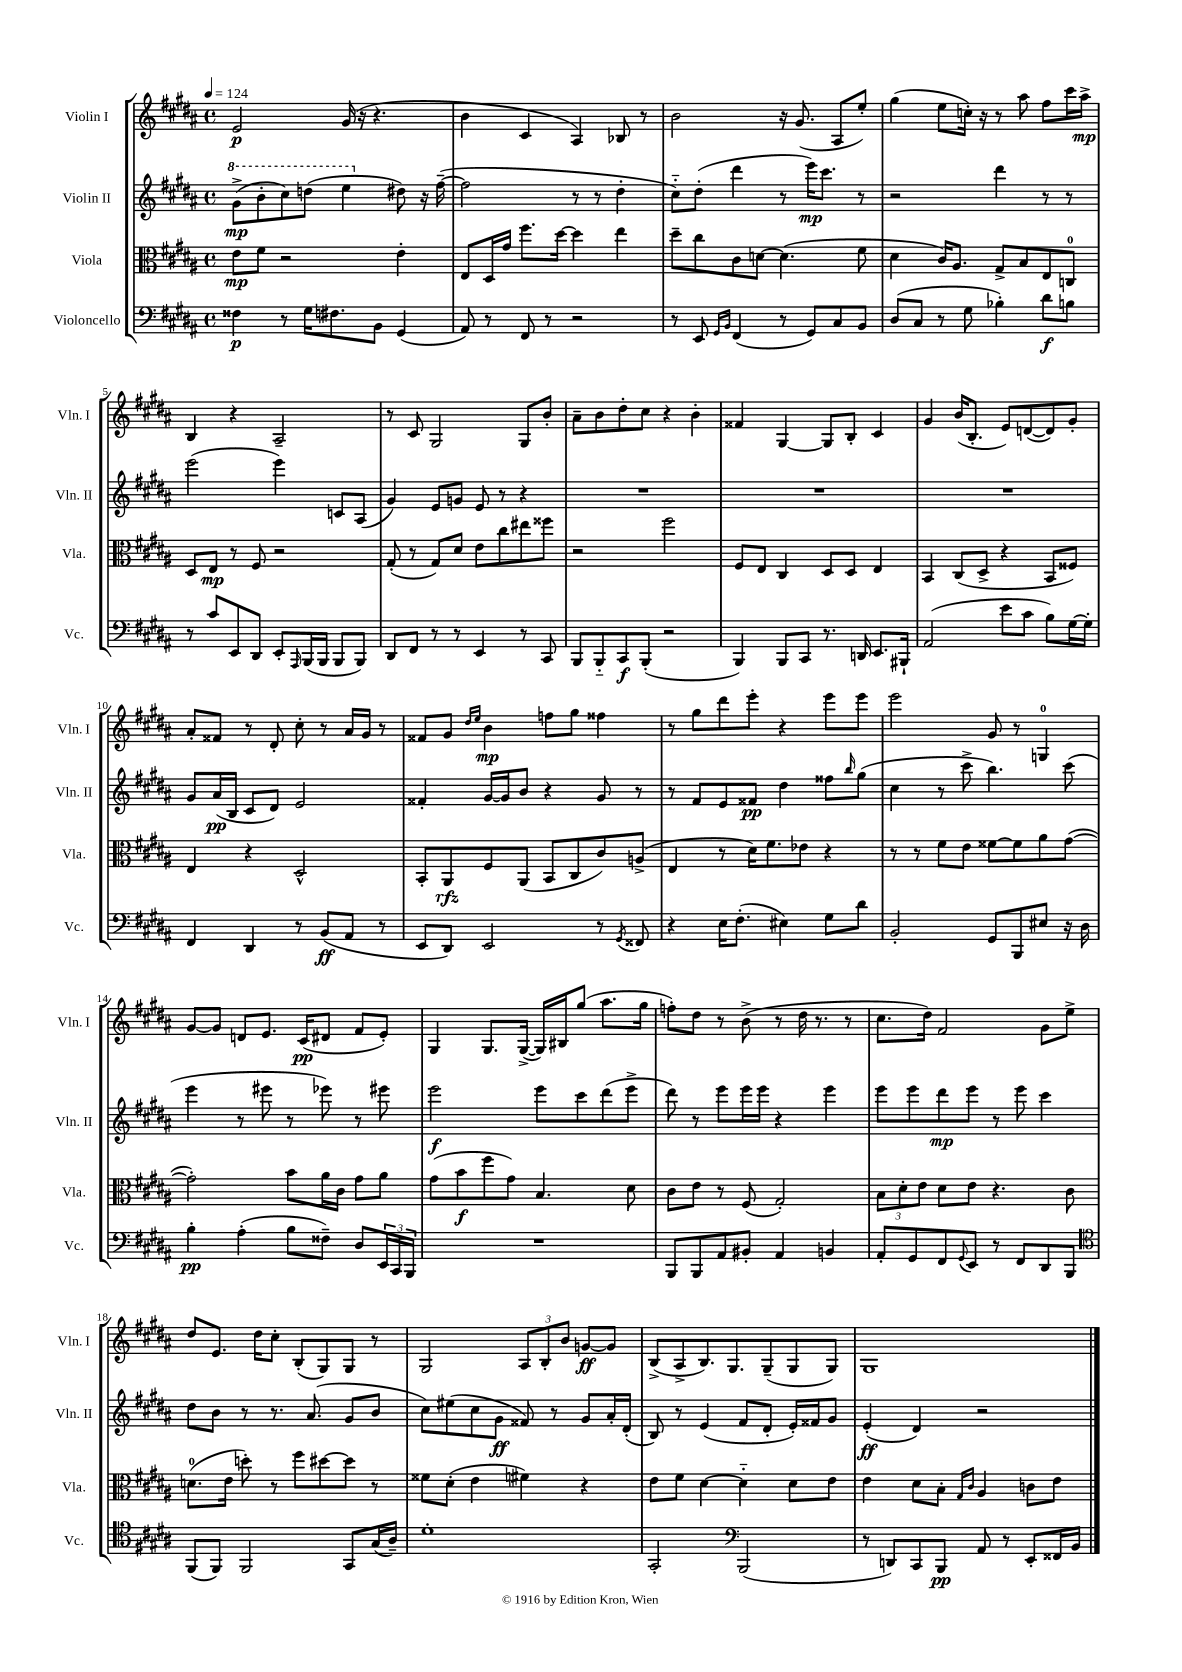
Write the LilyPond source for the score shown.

<<
\new StaffGroup <<
\new Staff = "s0" \with { instrumentName = "Violin I" shortInstrumentName = "Vln. I" } {
    \clef treble \key b \major \defaultTimeSignature \time 4/4 \tempo 4 = 124
    e'2\p gis'16( r16 r4. |
    b'4 cis'4 ais4) bes8 r8 |
    b'2 r16 gis'8.( ais8 e''8-.) |
    gis''4( e''8 c''16-.) r16 r8 ais''8 fis''8 cis'''16 ais''16->\mp |
    b4 r4 ais2-- |
    r8 cis'8 gis2 gis8 b'8-. |
    ais'8-- b'8 dis''8-. cis''8 r4 b'4-. |
    fisis'4 gis4~ gis8 b8-. cis'4 |
    gis'4 b'16( b8.-. e'8) d'8~( d'8) gis'8-. |
    ais'8-. fisis'8 r8 dis'8-. cis''8-. r8 ais'16 gis'16 r8 |
    fisis'8 gis'8 \grace { dis''16 e''16 } b'4\mp f''8 gis''8 fisis''4 |
    r8 gis''8 dis'''8 e'''8-. r4 e'''8 e'''8 |
    e'''2 gis'8 r8 g4-0 |
    gis'8~ gis'8 d'8 e'8. cis'16\pp( dis'8 fis'8 e'8-.) |
    gis4 gis8. gis16~->( gis16) bis16 gis''8( ais''8. gis''16 |
    f''8-.) dis''8 r8 b'8->( r8 dis''16 r8. r8 |
    cis''8. dis''16) fis'2 gis'8 e''8-> |
    dis''8 e'8. dis''16 cis''8-. b8-.( gis8) gis8 r8 |
    gis2 \tuplet 3/2 { ais8 b8-. b'8 } g'8~\ff g'8 |
    b8->( ais8-> b8.) gis8. gis8--( gis8 gis8) |
    gis1 \bar "|." |
}
\new Staff = "s1" \with { instrumentName = "Violin II" shortInstrumentName = "Vln. II" } {
    \clef treble \key b \major \defaultTimeSignature \time 4/4
    \ottava #1 gis''8->\mp( b''8-. cis'''8) d'''8( e'''4 \ottava #0 dis''!8) r16 fis''16~--( |
    fis''2 r8 r8 dis''4-. |
    cis''8-_) dis''8-.( dis'''4 r8 e'''16\mp) cis'''8. r8 |
    r2 dis'''4 r8 r8 |
    e'''2( e'''4) c'8 ais8( |
    gis'4) e'8 g'8 e'8 r8 r4 |
    R1 |
    R1 |
    R1 |
    gis'8 ais'16\pp( b16 cis'8 dis'8) e'2 |
    fisis'4-. gis'16~ gis'16 b'8 r4 gis'8 r8 |
    r8 fis'8 e'8 fisis'8\pp dis''4 fisis''8 \grace { b''16 } gis''8( |
    cis''4 r8 cis'''8-> b''4.) cis'''8( |
    e'''4 r8 eis'''8 r8 ees'''8) r8 eis'''8 |
    e'''2\f e'''8 cis'''8 dis'''8( e'''8-> |
    dis'''8) r8 e'''8 e'''16 e'''16 r4 e'''4 |
    e'''8 e'''8 dis'''8\mp e'''8 r8 e'''8 cis'''4 |
    dis''8 b'8 r8 r8. ais'8.( gis'8 b'8 |
    cis''8) eis''8( cis''8 gis'8\ff fisis'8) r8 gis'8 ais'16-. dis'16-.( |
    b8) r8 e'4( fis'8 dis'8-. e'16-.) fisis'16 gis'8 |
    e'4-.\ff( dis'4) r2 \bar "|." |
}
\new Staff = "s2" \with { instrumentName = "Viola" shortInstrumentName = "Vla." } {
    \clef alto \key b \major \defaultTimeSignature \time 4/4
    e'8\mp fis'8 r2 e'4-. |
    e8 dis16 gis'16 fis''8. dis''16~ dis''4 e''4 |
    dis''8-- cis''8 cis'8 d'8~ d'4.( fis'8 |
    dis'4 cis'16) ais8. gis8-> b8 e8 c8-0 |
    dis8 e8\mp r8 fis8 r2 |
    gis8-.( r8 gis8) dis'8 e'8 cis''8 eis''8 fisis''8 |
    r2 fis''2 |
    fis8 e8 cis4 dis8 dis8 e4 |
    b,4 cis8( dis8-> r4 b,8 fisis8) |
    e4 r4 dis2-^ |
    b,8-. ais,8\rfz fis8 ais,8( b,8 cis8 cis'8) a8->( |
    e4 r8 dis'16) fis'8. ees'8 r4 |
    r8 r8 fis'8 e'8 fisis'8~ fisis'8 ais'8 gis'8~( |
    gis'2-.) b'8 ais'16 cis'16 gis'8 ais'8 |
    gis'8( b'8\f fis''8 gis'8) b4. dis'8 |
    cis'8 e'8 r8 fis8( gis2-.) |
    \tuplet 3/2 { b8 dis'8-. e'8 } dis'8 e'8 r4. cis'8 |
    d'8.-0( e'16 d''8-.) r8 fis''8 dis''8~ dis''8 r8 |
    fisis'8 dis'8-.( e'4 fis'4) r4 |
    e'8 fis'8 dis'4~ dis'4-_ dis'8 e'8 |
    e'4 dis'8 b8-. \grace { gis16 cis'16 } ais4 c'8 e'8 \bar "|." |
}
\new Staff = "s3" \with { instrumentName = "Violoncello" shortInstrumentName = "Vc." } {
    \clef bass \key b \major \defaultTimeSignature \time 4/4
    fisis4\p r8 gis16 fis8. b,8 gis,4( |
    ais,8) r8 fis,8 r8 r2 |
    r8 e,8 \grace { gis,16 b,16 } fis,4( r8 gis,8) cis8 b,8 |
    dis8( cis8 r8 gis8 bes4-.) dis'8\f b8 |
    r8 cis'8 e,8 dis,8 e,8-. \grace { ais,,16 } b,,16( b,,16 b,,8 b,,8) |
    dis,8 fis,8 r8 r8 e,4 r8 cis,8 |
    b,,8 b,,8-_ cis,8\f b,,8-.( r2 |
    b,,4) b,,8 cis,8 r8. d,16 e,8. bis,,16-! |
    ais,2( e'8 cis'8 b8) gis16~ gis16-. |
    fis,4 dis,4 r8 b,8\ff( ais,8 r8 |
    e,8 dis,8) e,2 r8 \acciaccatura { gis,8 } fisis,8 |
    r4 e16 fis8.-.( eis4) gis8 dis'8 |
    b,2-. gis,8 b,,8 eis8 r16 dis16 |
    b4-.\pp ais4-.( b8 fisis8--) dis8 \tuplet 3/2 { e,16 cis,16 b,,16 } |
    R1 |
    b,,8 b,,8 ais,8 bis,8-. ais,4 b,4 |
    ais,8-. gis,8 fis,8 \appoggiatura { gis,8 } e,8 r8 fis,8 dis,8 b,,8 |
    \clef tenor fis,8( fis,8) fis,2 gis,8 gis16( ais16--) |
    dis'1-. |
    gis,2-. \clef bass b,,2( |
    r8 d,8) cis,8 b,,8\pp ais,8 r8 e,8-. fisis,16 b,16 \bar "|." |
}
>>
>>
